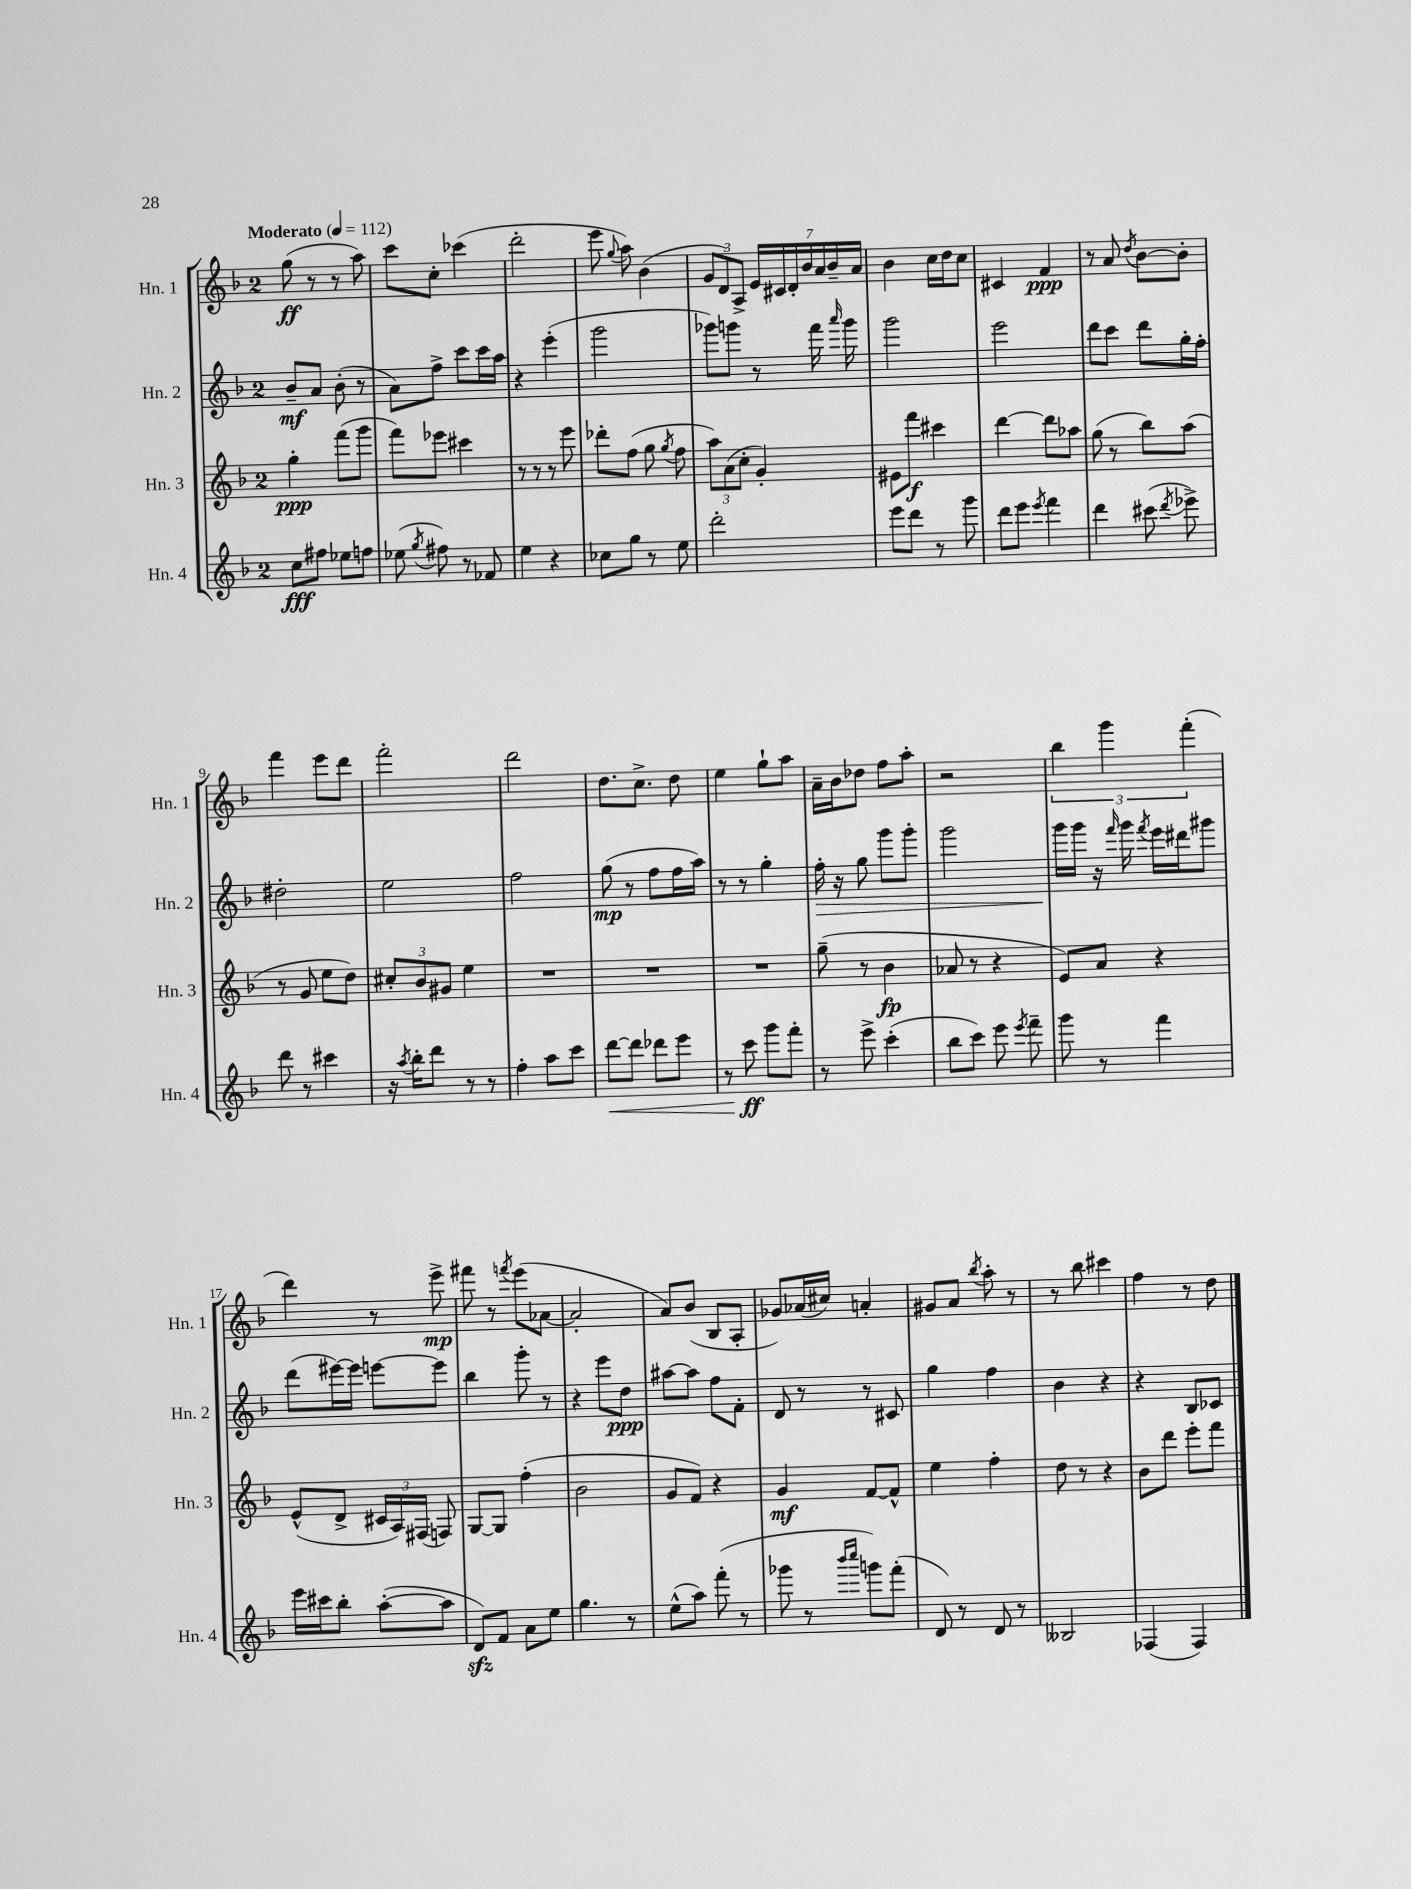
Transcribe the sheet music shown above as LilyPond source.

<<
\new StaffGroup <<
\new Staff = "s0" \with { instrumentName = "Hn. 1" shortInstrumentName = "Hn. 1" } {
    \clef treble \key f \major \once \override Staff.TimeSignature.style = #'single-digit \time 2/4 \tempo "Moderato" 4 = 112
    \autoBeamOff g''8\ff( r8 r8 a''8) |
    c'''8[ c''8]-. ces'''4( |
    d'''2-. |
    e'''8 \appoggiatura { g''8 } a''8) bes'4( |
    \tuplet 3/2 { g'8[ d'8) a8]-> } \tuplet 7/4 { e'16[ cis'16 d'16-. bes'16 a'16 bes'16-- a'16] } |
    bes'4 c''16[ d''16 c''8] |
    cis'4 f'4\ppp |
    r8 a'8 \acciaccatura { d''8 } bes'8[~ bes'8]-. |
    f'''4 e'''8[ d'''8] |
    f'''2-. |
    d'''2 |
    d''8.[ c''8.]-> d''8 |
    e''4 g''8[-! a''8] |
    a'16[-- bes'16 des''8] f''8[ a''8]-. |
    r2 |
    \tuplet 3/2 { bes''4 g'''4 f'''4-.( } |
    d'''4) r8 e'''8->\mp |
    fis'''8 r8 \acciaccatura { f'''8 } e'''8[( aes'8]~ |
    aes'2-. |
    a'8[) bes'8]( bes8[ a8]-. |
    ges'8[) aes'16( cis''16]) a'4-. |
    gis'8[ a'8] \acciaccatura { bes''8 } a''8-. r8 |
    r8 bes''8 cis'''4 |
    f''4 r8 d''8 \bar "|." |
}
\new Staff = "s1" \with { instrumentName = "Hn. 2" shortInstrumentName = "Hn. 2" } {
    \clef treble \key f \major \once \override Staff.TimeSignature.style = #'single-digit \time 2/4
    \autoBeamOff bes'8[--\mf a'8] bes'8-.( r8 |
    a'8[) f''8]-> c'''8[ c'''16 a''16] |
    r4 e'''4-.( |
    g'''2 |
    ges'''8[) g'''8] r8 f'''16 \grace { a'''16 } g'''16 |
    g'''2 |
    e'''2 |
    d'''8[ c'''8] d'''8[ g''16-. f''16]-. |
    dis''2-. |
    e''2 |
    f''2 |
    g''8\mp( r8 f''8[ f''16 a''16]) |
    r8 r8 g''4-. |
    f''16-.\> r16 g''8 g'''8[ g'''8]-. |
    g'''2 |
    g'''16[\! g'''16] r16 \grace { f'''16 } g'''16 \acciaccatura { f'''8 } e'''16[ dis'''16 gis'''8] |
    d'''8[( eis'''16~) eis'''16] e'''8[~ e'''8] |
    bes''4 g'''8-. r8 |
    r4 e'''8[ d''8]\ppp |
    ais''8[~ ais''8] f''8[ f'8]-. |
    d'8 r8 r8 cis'8 |
    g''4 f''4 |
    bes'4 r4 |
    r4 bes8[ ces'8] \bar "|." |
}
\new Staff = "s2" \with { instrumentName = "Hn. 3" shortInstrumentName = "Hn. 3" } {
    \clef treble \key f \major \once \override Staff.TimeSignature.style = #'single-digit \time 2/4
    \autoBeamOff g''4-.\ppp f'''8[( g'''8] |
    f'''8[) ees'''8] cis'''4 |
    r8 r8 r8 e'''8 |
    des'''8[-. f''8]( g''8 \acciaccatura { g''8 } f''8 |
    \tuplet 3/2 { a''8[) a'8( c''8]-. } g'4-.) |
    eis'8[ f'''8]\f cis'''4 |
    d'''4~ d'''8[ aes''8] |
    g''8( r8 bes''8[) a''8]( |
    r8 g'8 e''8[ d''8]) |
    \tuplet 3/2 { cis''8[-. bes'8 gis'8] } e''4 |
    R2 |
    R2 |
    R2 |
    g''8--( r8 bes'4\fp |
    aes'8 r8 r4 |
    e'8[) a'8] r4 |
    e'8[-^( d'8]-> \tuplet 3/2 { cis'16[ a16) fis16]( } f8) |
    g8[~ g8] f''4-.( |
    bes'2 |
    g'8[ f'8]) r4 |
    g'4\mf f'8[~ f'8]-^ |
    e''4 f''4-. |
    d''8 r8 r4 |
    bes'8[ d'''8] e'''8[-. f'''8] \bar "|." |
}
\new Staff = "s3" \with { instrumentName = "Hn. 4" shortInstrumentName = "Hn. 4" } {
    \clef treble \key f \major \once \override Staff.TimeSignature.style = #'single-digit \time 2/4
    \autoBeamOff c''8[\fff fis''8] ees''8[ f''8] |
    ees''8( \acciaccatura { g''8 } fis''8) r8 fes'8 |
    e''4 r4 |
    ces''8[ g''8] r8 e''8 |
    d'''2-. |
    e'''8[ d'''8] r8 g'''8 |
    d'''8[ e'''8] \acciaccatura { e'''8 } f'''4 |
    d'''4 cis'''8( \acciaccatura { d'''8 } ees'''8->) |
    d'''8 r8 cis'''4 |
    r16 \acciaccatura { a''8 } bes''16[-. d'''8] r8 r8 |
    f''4-. a''8[ c'''8] |
    d'''8[~\< d'''8] des'''8[ e'''8] |
    r8 c'''8\ff\! g'''8[ f'''8]-. |
    r8 e'''8-> c'''4-.( |
    bes''8[ c'''8]) e'''8 \acciaccatura { e'''8 } f'''8-- |
    g'''8 r8 f'''4 |
    e'''16[ cis'''16 bes''8]-. a''8[~-.( a''8] |
    d'8[\sfz) f'8] a'8[ e''8] |
    g''4. r8 |
    e''8[-^( a''8]) f'''8-.( r8 |
    ges'''8 r8 \grace { bes'''16[ c''''16] } g'''8[) f'''8]-.( |
    d'8) r8 d'8 r8 |
    beses2 |
    fes4( fes4) \bar "|." |
}
>>
>>
